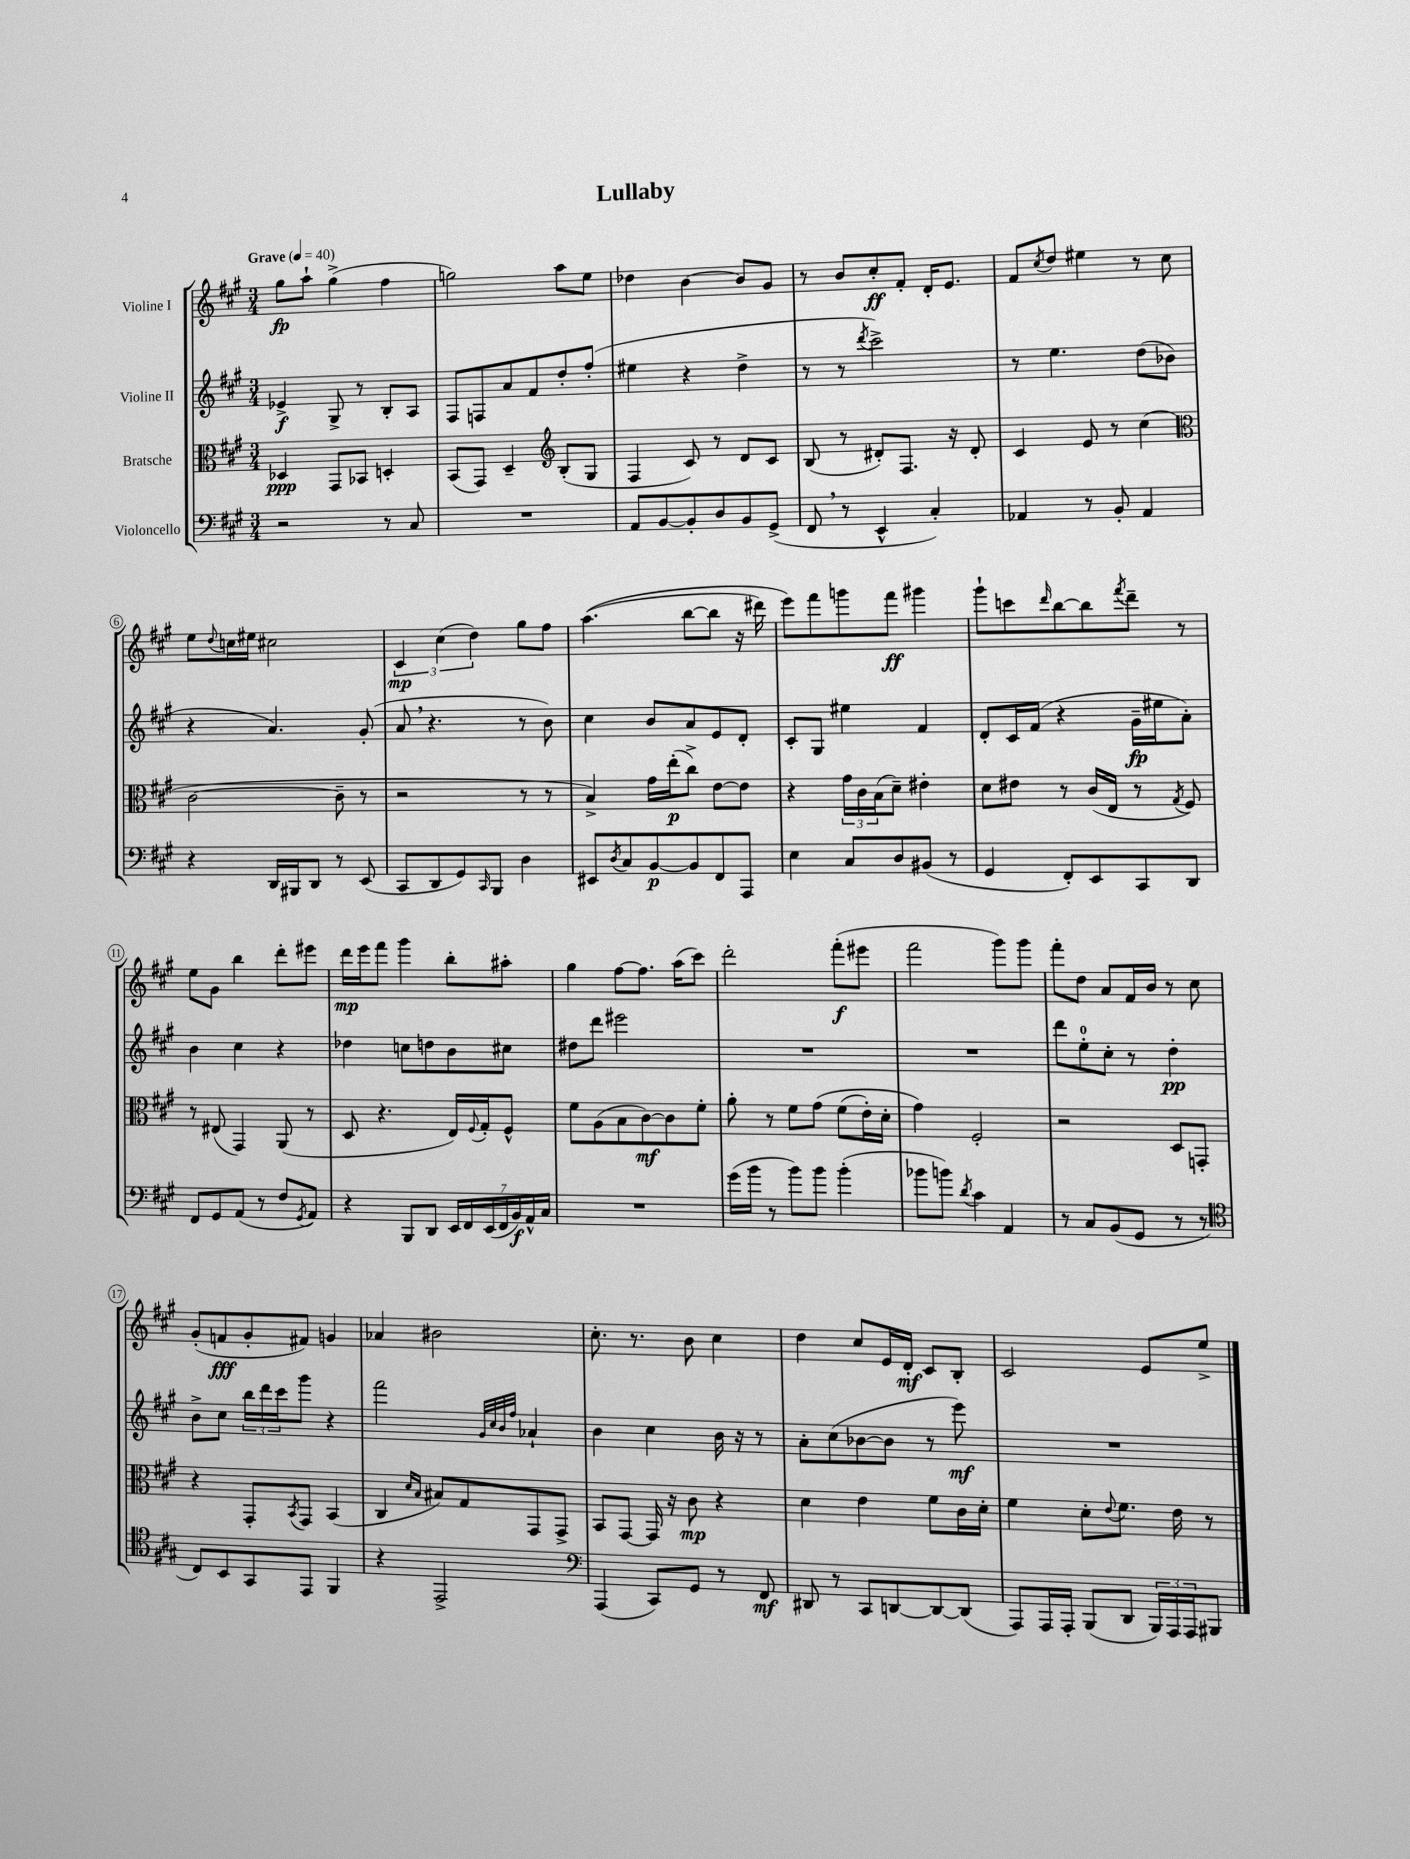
\header { title = "Lullaby" }
<<
\new StaffGroup <<
\new Staff = "s0" \with { instrumentName = "Violine I" } {
    \clef treble \key a \major \numericTimeSignature \time 3/4 \tempo "Grave" 4 = 40
    gis''8\fp a''8-! gis''4->( fis''4 |
    g''2) a''8 e''8 |
    des''4 b'4~ b'8 gis'8 |
    r8 b'8 cis''8-.\ff fis'8-. d'16-. e'8. |
    fis'8 \acciaccatura { cis''8 } d''8 eis''4 r8 cis''8 |
    e''8 \appoggiatura { d''8 } c''16 eis''16 cis''2 |
    \tuplet 3/2 { cis'4\mp cis''4( d''4) } gis''8 fis''8 |
    a''4.(\( b''8~ b''8 r16 dis'''16) |
    e'''8\) fis'''8 g'''8 fis'''8\ff gis'''4 |
    gis'''8-! c'''8 \grace { d'''16 } b''8~ b''8 \acciaccatura { fis'''8 } d'''8-- r8 |
    e''8 gis'8 b''4 d'''8-. eis'''8 |
    d'''16\mp e'''16 fis'''8 gis'''4 b''8-. ais''8-. |
    gis''4 fis''8~ fis''8. a''16( cis'''8) |
    d'''2-. fis'''8-.\f( eis'''8 |
    fis'''2 gis'''8) gis'''8 |
    fis'''8-. d''8 a'8 fis'16 b'16 r8 cis''8 |
    gis'8-.( f'8\fff gis'8-. fis'8) g'4 |
    aes'4 bis'2 |
    cis''8.-. r8. b'8 cis''4 |
    d''4 cis''8 e'16 d'16-.\mf cis'8 b8-. |
    cis'2 e'8 e''8-> \bar "|." |
}
\new Staff = "s1" \with { instrumentName = "Violine II" } {
    \clef treble \key a \major \numericTimeSignature \time 3/4
    ees'4->\f gis8-> r8 b8-. a8 |
    fis8 f8 a'8 fis'8 d''8-. fis''8-.( |
    eis''4 r4 d''4-> |
    r8 r8 \acciaccatura { d'''8 } cis'''2->) |
    r8 e''4. d''8( bes'8 |
    r4 a'4.) gis'8-.( |
    a'8 \breathe r4. r8 b'8) |
    cis''4 b'8 a'8 e'8 d'8-. |
    cis'8-. gis8 eis''4 fis'4 |
    d'8-. cis'16 fis'16( r4 gis'16--\fp eis''16 a'8-.) |
    b'4 cis''4 r4 |
    des''4 c''8 d''8 b'8 cis''8 |
    dis''8 d'''8 eis'''2 |
    R2. |
    R2. |
    d'''8 e''8-0-. cis''8-. r8 d''4-.\pp |
    b'8-> cis''8 \tuplet 3/2 { b''16 d'''16 cis'''16 } gis'''8 r4 |
    fis'''2 \grace { gis'32 cis''32 b'32 fis''32 } aes'4-! |
    b'4 cis''4 b'16 r16 r8 |
    a'8-. cis''8( bes'8~ bes'8 r8 e'''8\mf) |
    R2. \bar "|." |
}
\new Staff = "s2" \with { instrumentName = "Bratsche" } {
    \clef alto \key a \major \numericTimeSignature \time 3/4
    des4\ppp gis,8 bes,8 d4-. |
    b,8( gis,8) d4-- \clef treble b8-.( gis8 |
    fis4 cis'8) r8 d'8 cis'8 |
    b8( r8 dis'8-.) fis8. r16 dis'8-. |
    cis'4 e'8 r8 cis''4( |
    \clef alto cis'2~ cis'8-- r8 |
    r2 r8 r8 |
    b4->) gis'16 e''16-.\p( cis''8->) e'8~ e'8 |
    r4 \tuplet 3/2 { gis'16 cis'16 b16( } d'8--) eis'4-. |
    d'8 eis'8 r8 cis'16( e16 r8 \acciaccatura { gis8 } fis8) |
    r8 eis8( gis,4) a,8( r8 |
    d8 r4. e16) \appoggiatura { fis8 } gis16-. fis8-^ |
    fis'8 a8( b8 cis'8~\mf) cis'8 fis'8-. |
    a'8-. r8 fis'8 gis'8\( fis'8( e'16-.) d'16-. |
    gis'4\) fis2-. |
    r2 d8 g,8-. |
    r4 gis,8-. \acciaccatura { b,8 } gis,8 b,4( |
    cis4 \grace { d'16 b16 } bis8) gis8 gis,8 gis,8-> |
    b,8 gis,8~ gis,16 r16 cis'8\mp r4 |
    d'4 e'4 fis'8 cis'16 d'16-. |
    fis'4 d'8-. \appoggiatura { e'8 } fis'8. e'16 r8 \bar "|." |
}
\new Staff = "s3" \with { instrumentName = "Violoncello" } {
    \clef bass \key a \major \numericTimeSignature \time 3/4
    r2 r8 cis8 |
    R2. |
    a,8 b,8~ b,8-. d8 b,8 gis,8->( |
    fis,8 \breathe r8 e,4-^ cis4-.) |
    aes,4 r8 b,8-. aes,4 |
    r4 d,16 bis,,16 d,8 r8 e,8( |
    cis,8 d,8 gis,8) \grace { cis,16 } b,,8 d4 |
    eis,8 \acciaccatura { d8 } cis8 b,8~\p b,8 fis,8 a,,8 |
    e4 cis8 d8 bis,8( r8 |
    gis,4 fis,8-.) e,8 cis,8 d,8 |
    fis,8 gis,8 a,8( r8 fis8 \acciaccatura { gis,8 } a,8) |
    r4 b,,8 d,8 \tuplet 7/4 { e,16 fis,16 e,16( fis,16 b,16\f) a,16-^ cis16 } |
    R2. |
    gis'16( b'16 r8 b'8) b'8 b'4-.( |
    bes'8 b'8) \acciaccatura { d'8 } cis'4 a,4 |
    r8 cis8 b,8( gis,8 r8 r8 |
    \clef tenor cis8) b,8 gis,8 e,8 fis,4 |
    r4 e,2-> |
    \clef bass a,,4( cis,8) gis,8 r8 fis,8\mf |
    dis,8 r8 cis,8 d,8~ d,8~ d,8( |
    a,,8) a,,16 a,,16-. b,,8( d,8 \tuplet 3/2 { b,,16) a,,16 a,,16 } bis,,8 \bar "|." |
}
>>
>>
\layout { \context { \Score \override BarNumber.stencil = #(make-stencil-circler 0.1 0.3 ly:text-interface::print) } }
